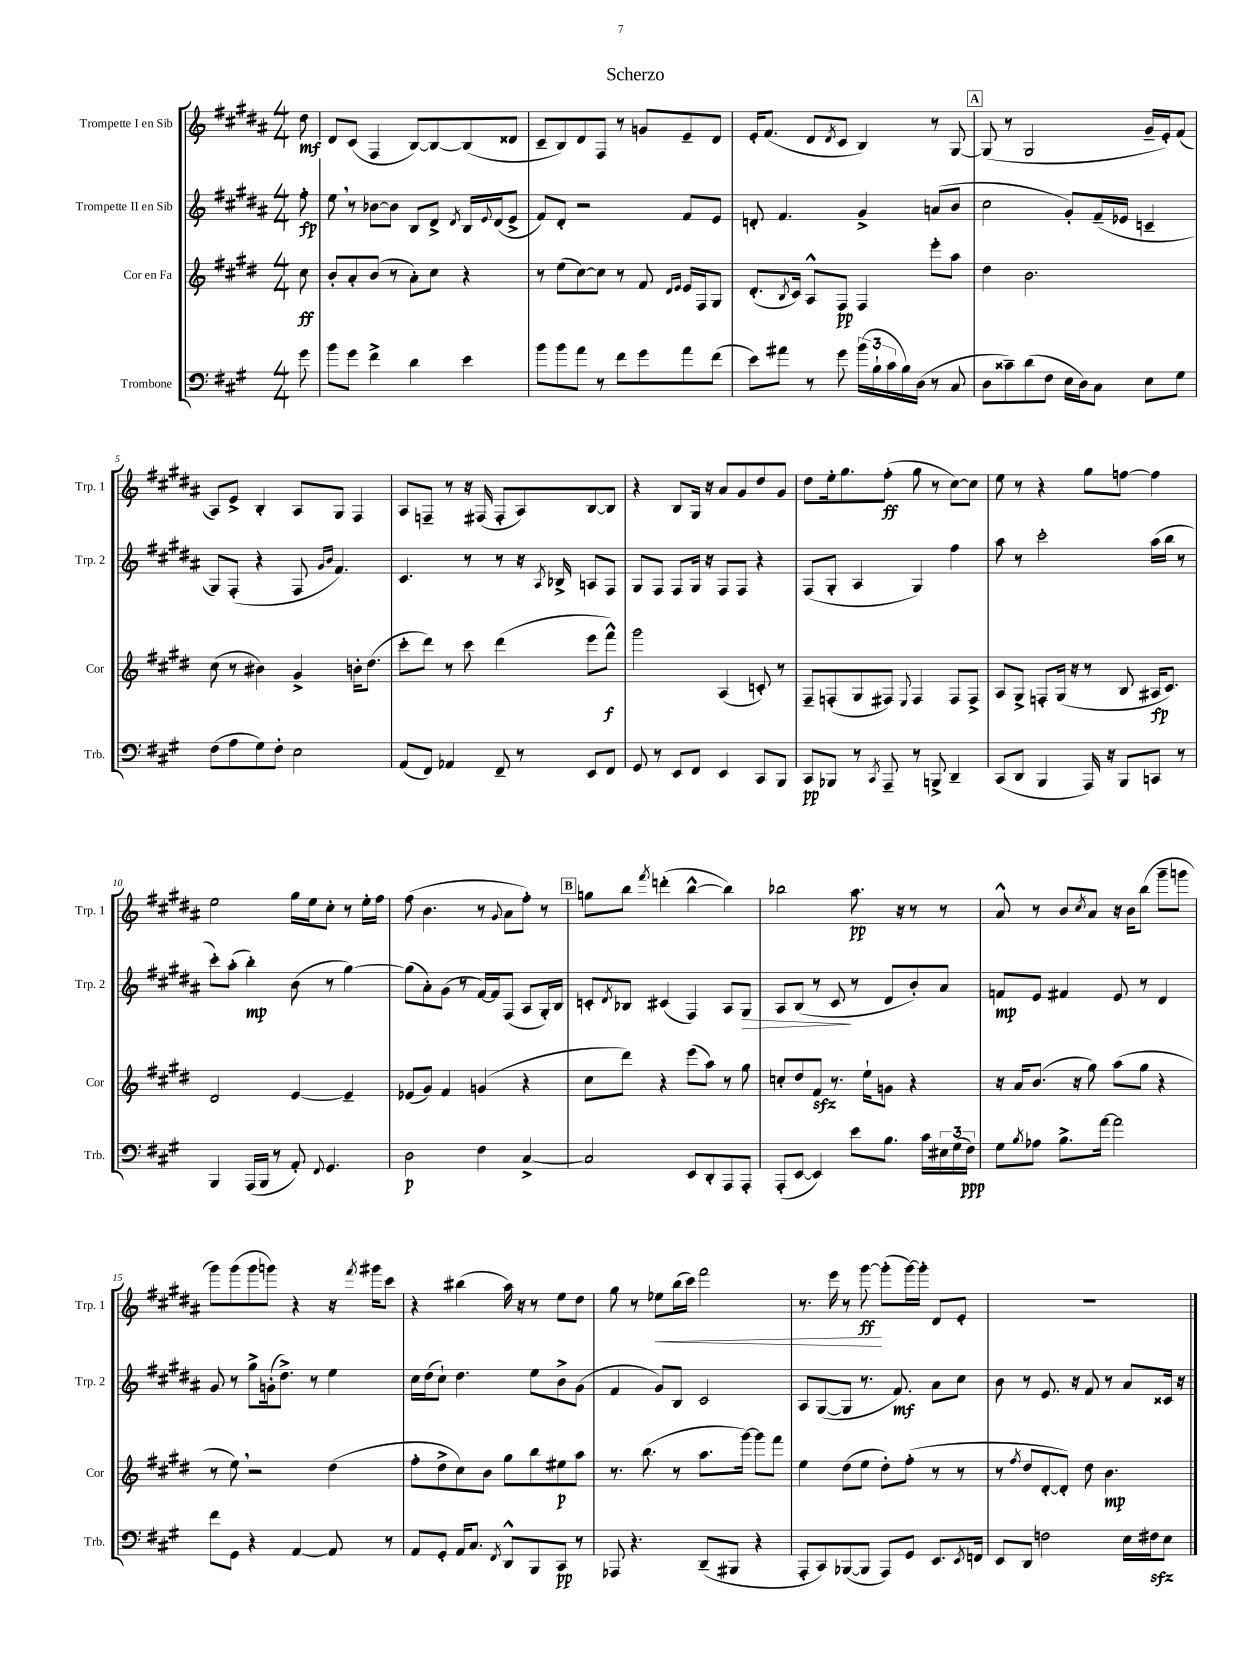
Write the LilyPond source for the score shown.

\header { title = "Scherzo" }
<<
\new StaffGroup <<
\new Staff = "s0" \with { instrumentName = "Trompette I en Sib" shortInstrumentName = "Trp. 1" } {
    \clef treble \key b \major \numericTimeSignature \time 4/4 \partial 8
    dis''8\mf |
    dis'8 cis'8( fis4 b8~) b8~ b8( disis'8 |
    cis'8-- b8) dis'8 fis8 r8 g'8 e'8-- dis'8 |
    e'16-. fis'8.( dis'8 \acciaccatura { dis'8 } cis'8 b4) r8 gis8~ |
    \mark \markup { \box "A" } gis8( r8 gis2 gis'16-- e'16-.) fis'8( |
    ais8) e'8-> b4-. ais8 gis8 fis4 |
    ais8 f8-- r8 r16 fis16( fis8-. ais8) b8~ b8 |
    r4 b8 gis16 r16 ais'8 gis'8 dis''8 gis'8 |
    dis''8 e''16-. gis''8. fis''8-.\ff( gis''8 r8 cis''8~) cis''8 |
    e''8 r8 r4 gis''8 f''8~ f''4 |
    e''2 gis''16 e''16 cis''8-. r8 e''16-. fis''16 |
    fis''8( b'4. r8 \appoggiatura { gis'8 } ais'8 fis''8-.) r8 |
    \mark \markup { \box "B" } g''8 b''8 \acciaccatura { fis'''8 } d'''4-.( b''4~-^ b''4) |
    bes''2 ais''8.\pp r16 r8 r8 |
    ais'8-^ r8 b'8 \acciaccatura { cis''8 } ais'8 r16 b'16 b''8( gis'''8-- g'''8 |
    gis'''8) gis'''8( gis'''8 g'''8) r4 r16 \acciaccatura { fis'''8 } gis'''16 cis'''8 |
    r4 bis''4( ais''16) r16 r8 e''8 dis''8 |
    gis''8 r8 ees''8\< b''16( cis'''16) fis'''2 |
    r8. e'''16 r8 gis'''8~\ff\! gis'''8-.( gis'''16~) gis'''16-. dis'8 e'8-. |
    R1 \bar "|." |
}
\new Staff = "s1" \with { instrumentName = "Trompette II en Sib" shortInstrumentName = "Trp. 2" } {
    \clef treble \key b \major \numericTimeSignature \time 4/4 \partial 8
    fis''8-.\fp |
    e''8 \breathe r8 bes'8~ bes'8 b8 dis'8-> \acciaccatura { dis'8 } b16 \appoggiatura { e'8 } dis'16( e'8-> |
    fis'8) dis'8-. r2 fis'8 e'8 |
    d'8-. fis'4. gis'4-> a'8( b'8 |
    \mark \markup { \box "A" } cis''2 gis'8-.) fis'16--( ees'16 c'4-- |
    gis8) fis8-.( r4 fis8 \grace { gis'16 b'16 } fis'4.) |
    cis'4. r8 r8 r16 \acciaccatura { ais8 } bes16-> a8 fis8 |
    gis8 fis8 fis8 gis16 r16 fis8 fis8 r4 |
    fis8( gis8-. ais4 gis4) fis''4 |
    ais''8 r8 cis'''2-. ais''16( b''16 r8 |
    cis'''8-.) ais''8-.( b''4-.\mp) b'8( r8 gis''4~) |
    gis''8( ais'8-.) gis'8( r8 fis'16~) fis'16 fis8( ais8 gis16-.) b16 |
    \mark \markup { \box "B" } c'8-. \acciaccatura { dis'8 } bes8 cis'4( fis4) ais8 gis8\> |
    ais8 b8( r8 cis'8\! r8 dis'8 b'8-.) ais'8 |
    f'8\mp e'8 fis'4 e'8 r8 dis'4 |
    gis'8 r8 gis''8-> g'16-.( dis''8.->) r8 e''4 |
    cis''16 dis''16( cis''8-!) dis''4. e''8 b'8-> gis'8( |
    fis'4 gis'8) b8 cis'2 |
    ais8 gis8~( gis8 r8. fis'8.\mf) ais'8 cis''8 |
    b'8 r8 e'8. r16 fis'8 r8 ais'8 cisis'16 r16 \bar "|." |
}
\new Staff = "s2" \with { instrumentName = "Cor en Fa" shortInstrumentName = "Cor" } {
    \clef treble \key e \major \numericTimeSignature \time 4/4 \partial 8
    cis''8\ff |
    b'8-. a'8-. b'8( r8 a'8-.) cis''8 r4 |
    r8 e''8( cis''8~) cis''8 r8 fis'8 \grace { dis'16 e'16 } e'16 fis16 gis8 |
    dis'8.-.( \acciaccatura { b8 } cis'16) a8-^ fis8\pp fis4 e'''8-. a''8 |
    \mark \markup { \box "A" } dis''4 b'2. |
    cis''8( r8 bis'4) gis'4-> b'16-. dis''8.( |
    cis'''8-. dis'''8) r8 cis'''8 dis'''4( e'''8 fis'''8-^\f) |
    gis'''2 a4( c'8-.) r8 |
    fis8-- f8-.( gis8 fis8) \appoggiatura { e8 } fis4 fis8 fis8-> |
    a8 gis8-> f8-. gis16( r16 r8 b8 ais16\fp cis'8.) |
    dis'2 e'4~ e'4-- |
    ees'8( gis'8) fis'4 g'4( r4 |
    \mark \markup { \box "B" } cis''8 dis'''8) r4 e'''8( a''8) r8 gis''8 |
    c''8-. dis''8 fis'8\sfz r8. e''16-! g'8 r4 |
    r16 a'16 b'8.( r16 gis''8) a''8( gis''8 r4 |
    r8 e''8) \breathe r2 dis''4( |
    fis''8-. dis''8-> cis''8) b'8 gis''8 b''8 eis''8\p a''8 |
    r8. b''8.( r8 a''8. gis'''16~) gis'''8 fis'''8 |
    e''4 dis''8( e''8 dis''8-.) fis''8-.( r8 r8 |
    r8 \acciaccatura { fis''8 } dis''8 dis'8~-. dis'8-.) dis''8 b'4.\mp \bar "|." |
}
\new Staff = "s3" \with { instrumentName = "Trombone" shortInstrumentName = "Trb." } {
    \clef bass \key a \major \numericTimeSignature \time 4/4 \partial 8
    gis'8 |
    b'8 gis'8 fis'4-> d'4 e'4 |
    b'8 b'8 a'8 r8 fis'8 gis'8 a'8 fis'8( |
    e'8) ais'8 r8 gis'8 \tuplet 3/2 { b'16( b16-! cis'16 } b16) d16( r8 cis8 |
    \mark \markup { \box "A" } d8 cisis'8--) d'8( fis8 e16 d16) cis8 e8 gis8 |
    fis8( a8 gis8) fis8-. e2 |
    a,8( fis,8) aes,4 fis,8-- r8 e,8 fis,8 |
    gis,8 r8 e,8 fis,8 e,4 cis,8 b,,8 |
    cis,8\pp bes,,8 r8 \acciaccatura { cis,8 } a,,8-- r8 b,,8-> d,4-- |
    cis,8( d,8 b,,4 a,,16) r16 b,,8 c,8 r8 |
    b,,4 a,,16( b,,16 r8 a,8-.) \appoggiatura { fis,8 } gis,4. |
    d2\p fis4 cis4~-> |
    \mark \markup { \box "B" } cis2 e,8 d,8-. a,,8 a,,8-. |
    a,,8-.( e,8~ e,4) e'8 b8. cis'16 \tuplet 3/2 { eis16 gis16( fis16\ppp) } |
    gis8 \acciaccatura { b8 } aes8 b8.-> a'16~ a'2 |
    fis'8 gis,8 r4 a,4~ a,8 r8 |
    a,8 gis,8-. a,16 cis8. \acciaccatura { fis,8 } d,8-^ b,,8 cis,8\pp r8 |
    aes,,8 r4. d,8--( bis,,8 r4 |
    a,,8-. cis,8) bes,,8~( bes,,8 a,,8) gis,8 e,8. \acciaccatura { e,8 } f,16 |
    e,8 d,8 f2 e16 fis16\sfz e8 \bar "|." |
}
>>
>>
